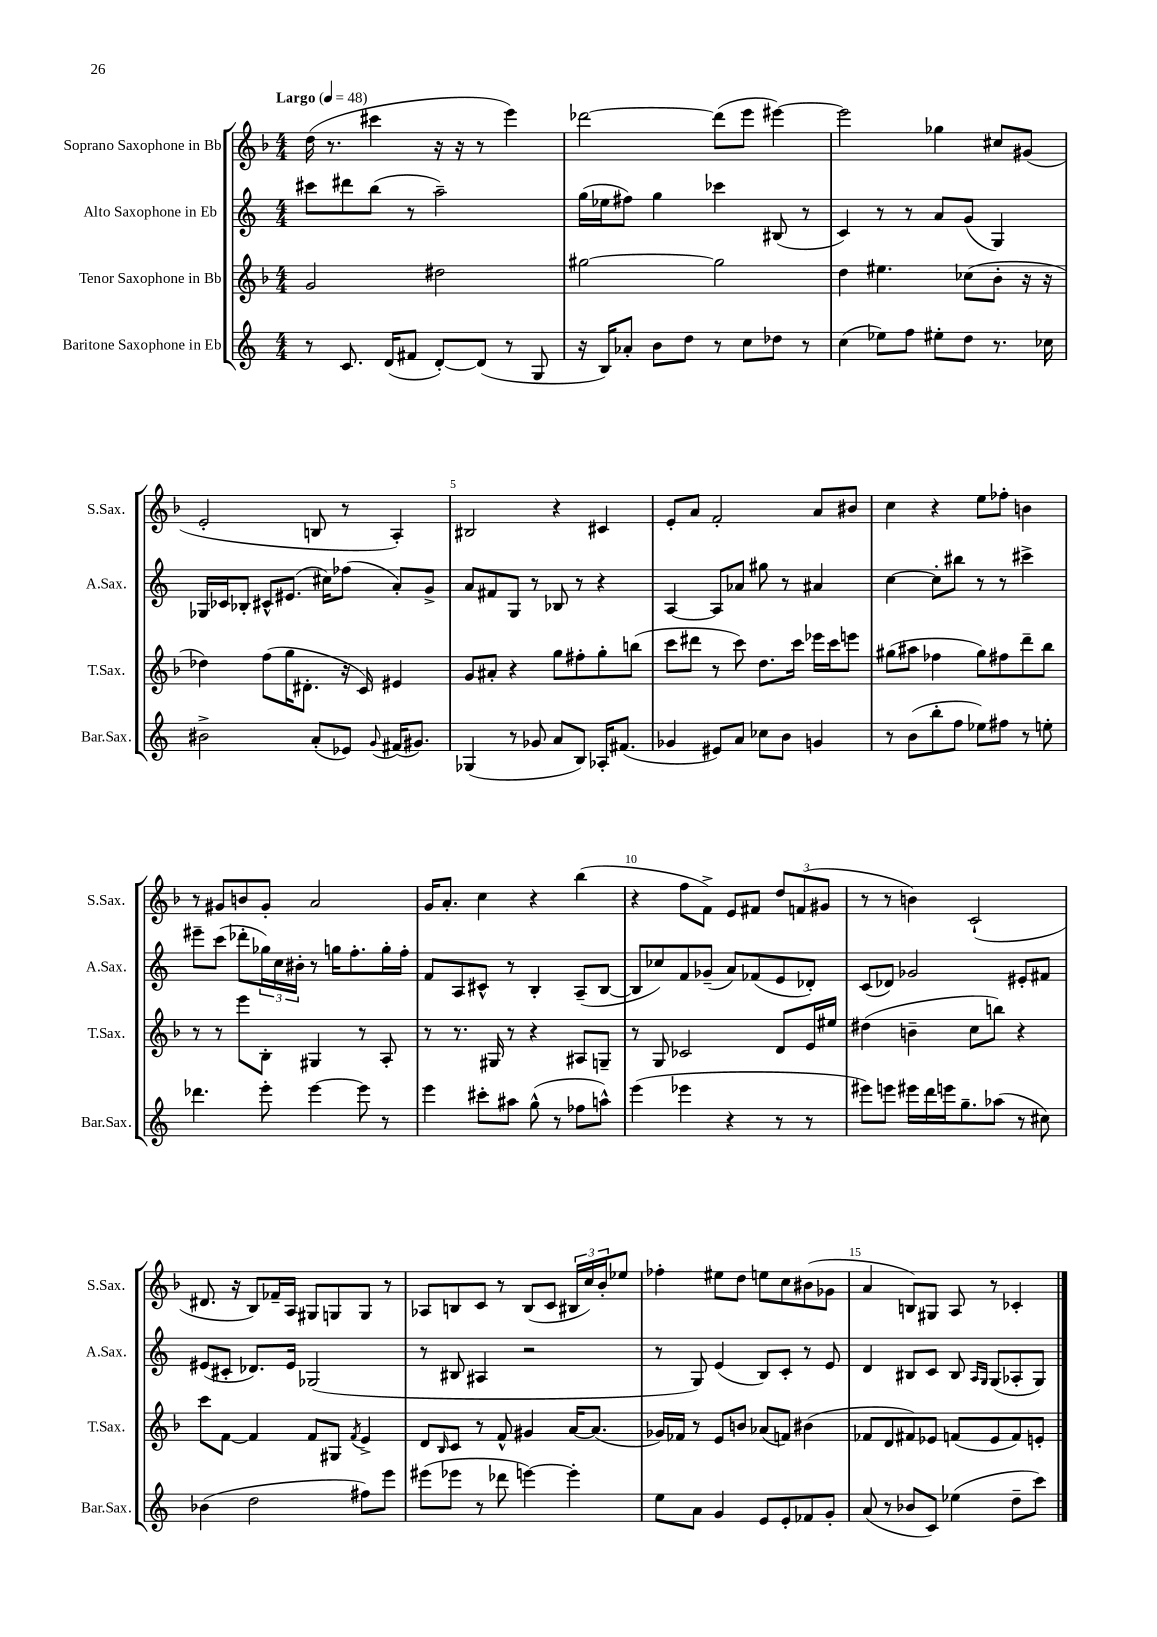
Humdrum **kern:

**kern	**kern	**kern	**kern
*staff4	*staff3	*staff2	*staff1
*clefG2	*clefG2	*clefG2	*clefG2
*k[]	*k[b-]	*k[]	*k[b-]
*M4/4	*M4/4	*M4/4	*M4/4
*MM48	*MM48	*MM48	*MM48
8r	2g/	8ccc#\L	(16dd\
.	.	.	8.r
8.c/	.	8ddd#\	.
.	.	(8bb\J	4ccc#\
(16d/LK	.	.	.
8f#/J	.	8r	.
[8d'/L)	2dd#\	2aa~\)	16r
.	.	.	16r
(8d/]J	.	.	8r
8r	.	.	4eee\)
8G/	.	.	.
=	=	=	=
16r	[2gg#\	(16gg\LL	[2ddd-\
16B/LK)	.	16ee-\J	.
8a-'/J	.	8ff#\J)	.
8b\L	.	4gg\	.
8dd\J	.	.	.
8r	2gg#\]	4ccc-\	(8ddd-\]L
8cc\L	.	.	8eee\J
8dd-\J	.	(8B#/	[4eee#\)
8r	.	8r	.
=	=	=	=
(4cc\	4dd\	4c/)	2eee#\]
8ee-\L)	4.ee#\	8r	.
8ff\J	.	8r	.
8ee#'\L	.	8a/L	4gg-\
8dd\J	(8cc-\L	(8g/J	.
8.r	8b-'\J	4G/)	8cc#/L
.	16r	.	(8g#/J
16cc-\	16r	.	.
=	=	=	=
2b#^\	4dd-\)	16G-/LL	2e'/
.	.	16c-/J	.
.	.	8B-'/J	.
.	(8ff\L	8c#^^/L	.
.	16gg\K	(8.e#/J	.
.	8.d#'\J	.	.
(8a'/L	.	.	8B/
.	.	16cc#\LK)	.
8e-/J)	16r	(8ff-\J	8r
.	16c/)	.	.
8qqg/	.	.	.
(16f#/LK	4e#/	8a'/L)	4A'/)
8.g#/J)	.	.	.
.	.	8g^/J	.
=	=	=	=
(4G-/	8g/L	8a/L	2B#/
.	8a#'/J	8f#/	.
8r	4r	8G/J	.
8g-/	.	8r	.
8a/L	8gg\L	8B-/	4r
8B/J)	8ff#'\	8r	.
16A-'/LK	8gg'\	4r	4c#/
(8.f#/J	.	.	.
.	(8bb\J	.	.
=	=	=	=
4g-/	8ccc\L	[4A/	8e'/L
.	8ddd#\J	.	8a/J
8e#/L)	8r	8A/]L	2f'/
8a/J	8ccc\)	8a-/J	.
8cc-\L	8.dd\L	8gg#\	.
8b\J	.	8r	.
.	16ccc\Jk	.	.
4g/	16eee-\LL	4a#/	8a/L
.	16ccc\J	.	.
.	8eee\J	.	8b#/J
=	=	=	=
8r	(8gg#\L	[4cc\	4cc\
(8b\L	8aa#\J	.	.
8bb'\	4ff-\	8cc'\]L	4r
8ff\J	.	8bb#\J	.
8ee-\L)	8gg#\L)	8r	8ee\L
8ff#\J	8ff#\	8r	8ff-'\J
8r	8ddd~\	4ccc#^\	4b\
8ee'\	8bb-\J	.	.
=	=	=	=
4.ddd-\	8r	8eee#~\L	8r
.	8r	(8ccc\J	8g#/L
.	8eee\L	8ddd-'\L	8b/
8eee'\	8B-'\J	24gg-\L)	8g#'/J
.	.	24cc\	.
.	.	24b#'\JJ	.
[4eee\	4G#/	8r	2a/
.	.	16gg\LK	.
.	.	8.ff'\	.
8eee\]	8r	.	.
8r	8A'/	16gg'\L	.
.	.	16ff'\JJ	.
=	=	=	=
4eee\	8r	8f/L	16g/LK
.	.	.	8.a'/J
.	8.r	8A/	.
8ccc#'\L	.	8c#^^/J	4cc\
.	16G#/	.	.
8aa#\J	8r	8r	.
(8gg^^\	4r	4B'/	4r
8r	.	.	.
8ff-\L	8A#/L	(8A~/L	(4bb-\
8aa^^\J)	8G~/J	[8B/J	.
=	=	=	=
(4eee\	8r	8B/]L	4r
.	8G/	8cc-/)	.
4eee-\	2c-/	8f/	8ff\L
.	.	(8g-~/J	8f^\J)
4r	.	8a/L)	8e/L
.	.	(8f-/	8f#/J
8r	8d/L	8e/	12dd/L
.	.	.	(12f/
8r	16e/L	8d-'/J)	.
.	.	.	12g#/J
.	16ee#/JJ	.	.
=	=	=	=
8eee#\L)	(4dd#\	(8c/L	8r
8eee\J	.	8d-/J)	8r
16eee#\LL	4b~\	2g-/	4b\)
16ddd\	.	.	.
16eee\J	.	.	.
8.gg~\	.	.	.
.	8cc\L	.	(2c`/
(8aa-\J	8bb\J)	.	.
8r	4r	8e#'/L	.
8cc#\)	.	8f#/J	.
=	=	=	=
(4b-\	8ccc\L	(8e#/L	8.d#/
.	[8f\J	8c#'/J	.
.	.	.	16r
2dd\	4f/]	8.d-/L)	8B-/L)
.	.	.	16f-~/L
.	.	16e#/Jk	16A/JJ
.	8f/L	(2G-/	8G#/L
.	8G#/J	.	8G/
.	8qf/	.	.
8ff#\L)	4e^/	.	8G/J
8eee\J	.	.	8r
=	=	=	=
(8eee#\L	8d/L	8r	8A-/L
.	16qqB-/	.	.
8eee-\J	8c/J	8B#/	8B/
8r	8r	4A#/	8c/J
8ddd-\	8f^^/	.	8r
[4eee\)	4g#/	2r	(8B/L
.	.	.	8c/J
4eee'\]	[16a/LK	.	24B#/LL
.	.	.	24cc/)
.	(8.a/]J	.	.
.	.	.	24b-'/J
.	.	.	8ee-/J
=	=	=	=
8ee\L	16g-/LL)	8r	4ff-'\
.	16f-/JJ	.	.
8a\J	8r	8G/)	.
4g/	8e/L	(4e/	8ee#\L
.	8b/J	.	8dd\J
8e/L	(8a-/L	8B/L)	8ee\L
8e'/	8f/J)	8c'/J	8cc\
8f-/	(4b#\	8r	(8b#\
8g'/J	.	8e/	8g-\J
=	=	=	=
(8a/	8f-/L	4d/	4a/
8r	8d/	.	.
8b-/L	8f#/)	8B#/L	8B/L)
8c/J)	8e-/J	8c/J	8G#/J
(4ee-\	(8f/L	8B#/	8A/
.	.	16qqA/LL	.
.	.	16qqG/JJ	.
.	8e-/	(8G/L	8r
8dd~\L	8f/)	8A-'/	4c-'/
8ccc\J)	8e'/J	8G/J)	.
==	==	==	==
*-	*-	*-	*-
